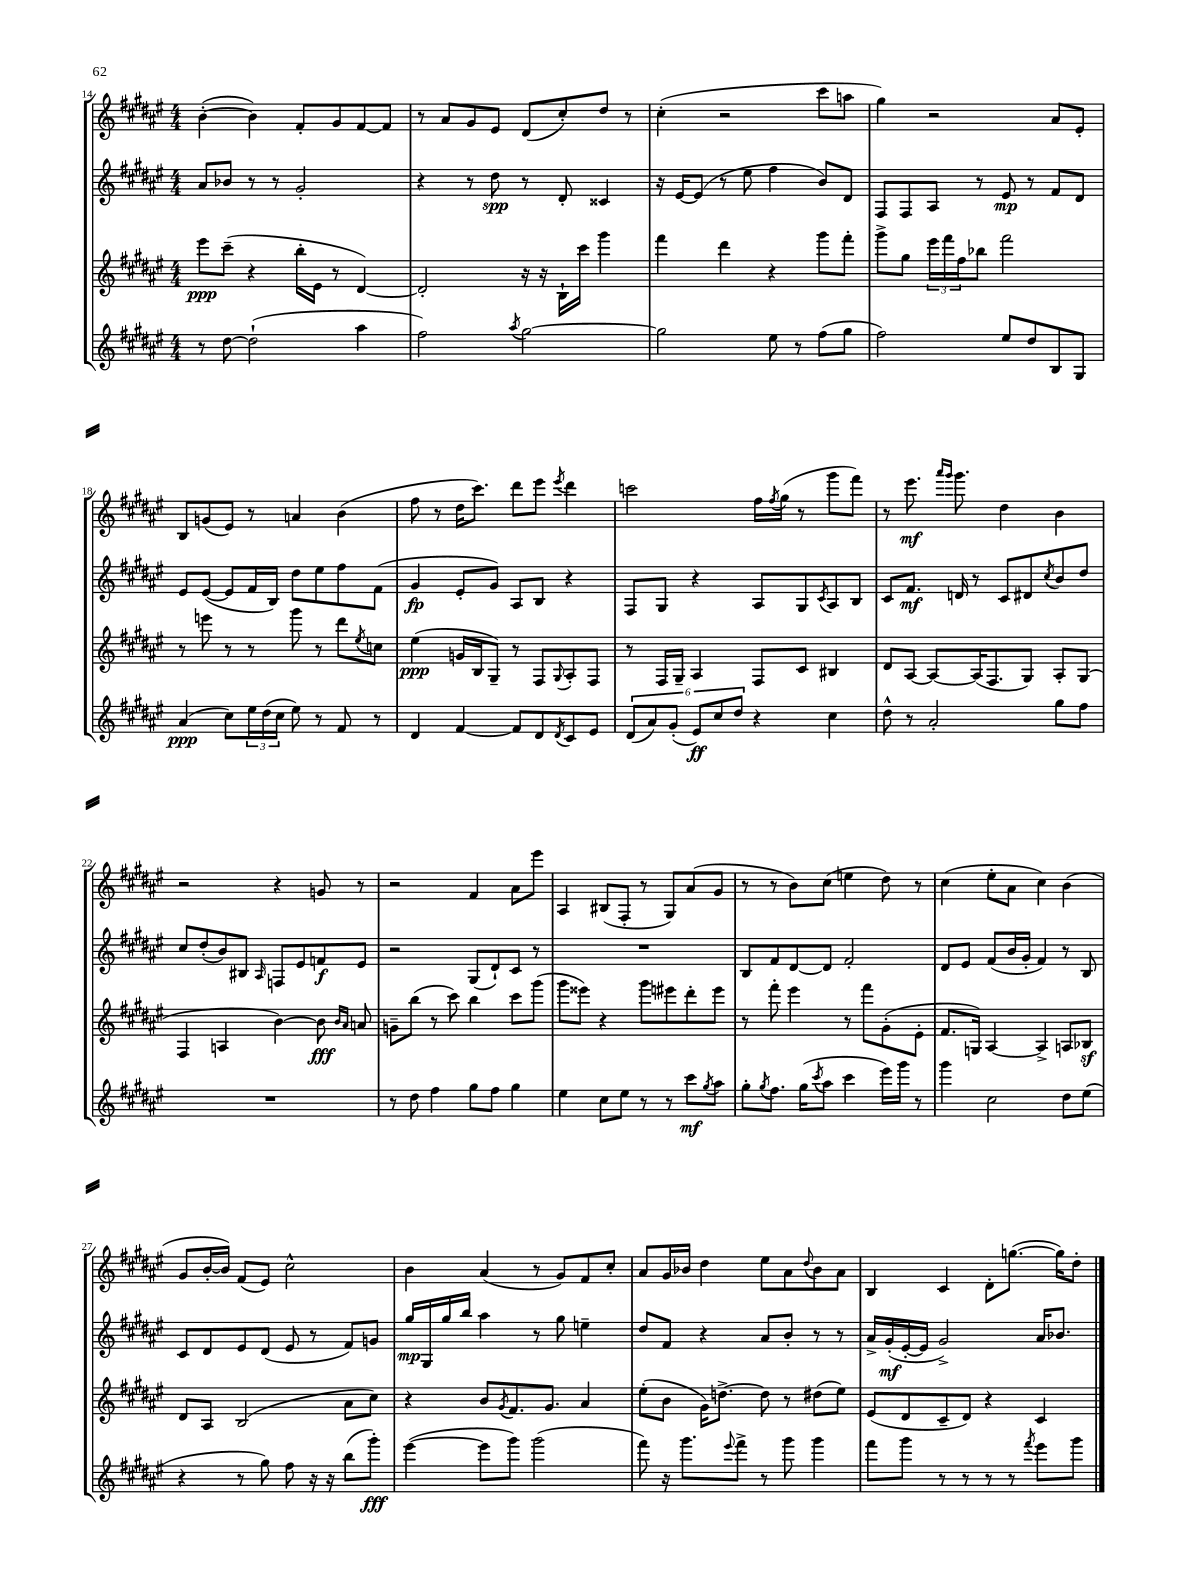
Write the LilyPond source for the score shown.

<<
\new StaffGroup <<
\new Staff = "s0" {
    \clef treble \key fis \major \numericTimeSignature \time 4/4
    b'4~-.( b'4) fis'8-. gis'8 fis'8~ fis'8 |
    r8 ais'8 gis'8 eis'8 dis'8( cis''8-.) dis''8 r8 |
    cis''4-.( r2 cis'''8 a''8 |
    gis''4) r2 ais'8 eis'8-. |
    b8 g'8( eis'8) r8 a'4 b'4( |
    fis''8 r8 dis''16 cis'''8.) dis'''8 eis'''8 \acciaccatura { eis'''8 } dis'''4 |
    c'''2 fis''16 \acciaccatura { fis''8 } gis''16( r8 gis'''8 fis'''8) |
    r8 eis'''8.\mf \grace { ais'''16 gis'''16 } gis'''8. dis''4 b'4 |
    r2 r4 g'8 r8 |
    r2 fis'4 ais'8 eis'''8 |
    ais4 bis8( fis8-. r8 gis8) ais'8( gis'8 |
    r8 r8 b'8) cis''8( e''4 dis''8) r8 |
    cis''4( eis''8-. ais'8 cis''4) b'4( |
    gis'8 b'16~-. b'16) fis'8( eis'8) cis''2-^ |
    b'4 ais'4( r8 gis'8) fis'8 cis''8-. |
    ais'8 gis'16 bes'16 dis''4 eis''8 ais'8 \appoggiatura { dis''8 } bes'8 ais'8 |
    b4 cis'4 dis'8-. g''8.~( g''16) dis''8-. \bar "|." |
}
\new Staff = "s1" {
    \clef treble \key fis \major \numericTimeSignature \time 4/4
    ais'8 bes'8 r8 r8 gis'2-. |
    r4 r8 dis''8\spp r8 dis'8-. cisis'4 |
    r16 eis'16~ eis'8( r8 eis''8 fis''4 b'8) dis'8 |
    fis8 fis8 ais8 r8 eis'8\mp r8 fis'8 dis'8 |
    eis'8 eis'8~( eis'8 fis'16 b16) dis''8 eis''8 fis''8 fis'8( |
    gis'4\fp eis'8-. gis'8) ais8 b8 r4 |
    fis8 gis8 r4 ais8 gis8 \acciaccatura { cis'8 } ais8 b8 |
    cis'8 fis'8.\mf d'16 r8 cis'8 dis'8 \acciaccatura { cis''8 } b'8 dis''8 |
    cis''8 dis''8-.( b'8) bis8 \grace { ais16 } f8 eis'8 f'8\f eis'8 |
    r2 gis8( dis'8-!) cis'8 r8 |
    R1 |
    b8 fis'8 dis'8~ dis'8 fis'2-. |
    dis'8 eis'8 fis'8( b'16 gis'16-. fis'4) r8 b8 |
    cis'8 dis'8 eis'8 dis'8( eis'8 r8 fis'8) g'8 |
    gis''16\mp gis16 gis''16 b''16 ais''4 r8 gis''8 e''4-- |
    dis''8 fis'8 r4 ais'8 b'8-. r8 r8 |
    ais'16-> gis'16-.\mf( eis'16~-. eis'16 gis'2->) ais'16 bes'8. \bar "|." |
}
\new Staff = "s2" {
    \clef treble \key fis \major \numericTimeSignature \time 4/4
    eis'''8\ppp cis'''8--( r4 b''16-. eis'16 r8 dis'4~) |
    dis'2-. r16 r16 b16-! cis'''16 gis'''4 |
    fis'''4 dis'''4 r4 gis'''8 fis'''8-. |
    gis'''8-> gis''8 \tuplet 3/2 { eis'''16 fis'''16 fis''16 } bes''8 fis'''2 |
    r8 e'''8 r8 r8 gis'''8 r8 dis'''8 \acciaccatura { eis''8 } c''8 |
    eis''4\ppp( g'16 b16 gis8--) r8 fis8 \appoggiatura { gis8 } ais8-. fis8 |
    r8 fis16 gis16-- ais4 fis8 cis'8 bis4 |
    dis'8 ais8~ ais8~ ais16( fis8. gis8) ais8-. gis8( |
    fis4 a4 b'4~) b'8\fff \grace { b'16 ais'16 } a'8 |
    g'8-- b''8( r8 cis'''8) b''4 cis'''8 gis'''8( |
    gis'''8 eisis'''8) r4 gis'''8 eis'''8 dis'''8-. eis'''8 |
    r8 fis'''8-. eis'''4 r8 fis'''8 gis'8-.( eis'8-. |
    fis'8. g16) ais4~ ais4-> a8 bes8\sf |
    dis'8 ais8 b2( ais'8 cis''8) |
    r4 b'8 \acciaccatura { gis'8 } fis'8. gis'8. ais'4 |
    eis''8-.( b'8 gis'16) d''8.~-> d''8 r8 dis''8( eis''8) |
    eis'8( dis'8 cis'8-- dis'8) r4 cis'4 \bar "|." |
}
\new Staff = "s3" {
    \clef treble \key fis \major \numericTimeSignature \time 4/4
    r8 dis''8~ dis''2-!( ais''4 |
    fis''2) \acciaccatura { ais''8 } gis''2~ |
    gis''2 eis''8 r8 fis''8( gis''8 |
    fis''2) eis''8 dis''8 b8 gis8 |
    ais'4\ppp( cis''8) \tuplet 3/2 { eis''16 dis''16( cis''16 } eis''8) r8 fis'8 r8 |
    dis'4 fis'4~ fis'8 dis'8 \acciaccatura { dis'8 } cis'8 eis'8 |
    \tuplet 6/4 { dis'8( ais'8) gis'8-.( eis'8\ff) cis''8 dis''8 } r4 cis''4 |
    dis''8-^ r8 ais'2-. gis''8 fis''8 |
    R1 |
    r8 dis''8 fis''4 gis''8 fis''8 gis''4 |
    eis''4 cis''8 eis''8 r8 r8 cis'''8\mf \acciaccatura { gis''8 } ais''8 |
    gis''8-. \acciaccatura { gis''8 } fis''8. gis''16( \acciaccatura { cis'''8 } ais''8 cis'''4 eis'''16) gis'''16 r8 |
    gis'''4 cis''2 dis''8 eis''8( |
    r4 r8 gis''8) fis''8 r16 r16 b''8( gis'''8-.\fff) |
    eis'''4~( eis'''8 gis'''8) gis'''2( |
    fis'''8) r16 gis'''8. \appoggiatura { eis'''8 } fis'''8-> r8 gis'''8 gis'''4 |
    fis'''8 gis'''8 r8 r8 r8 r8 \acciaccatura { fis'''8 } eis'''8 gis'''8 \bar "|." |
}
>>
>>
\layout { \context { \Score currentBarNumber = #14 } }
